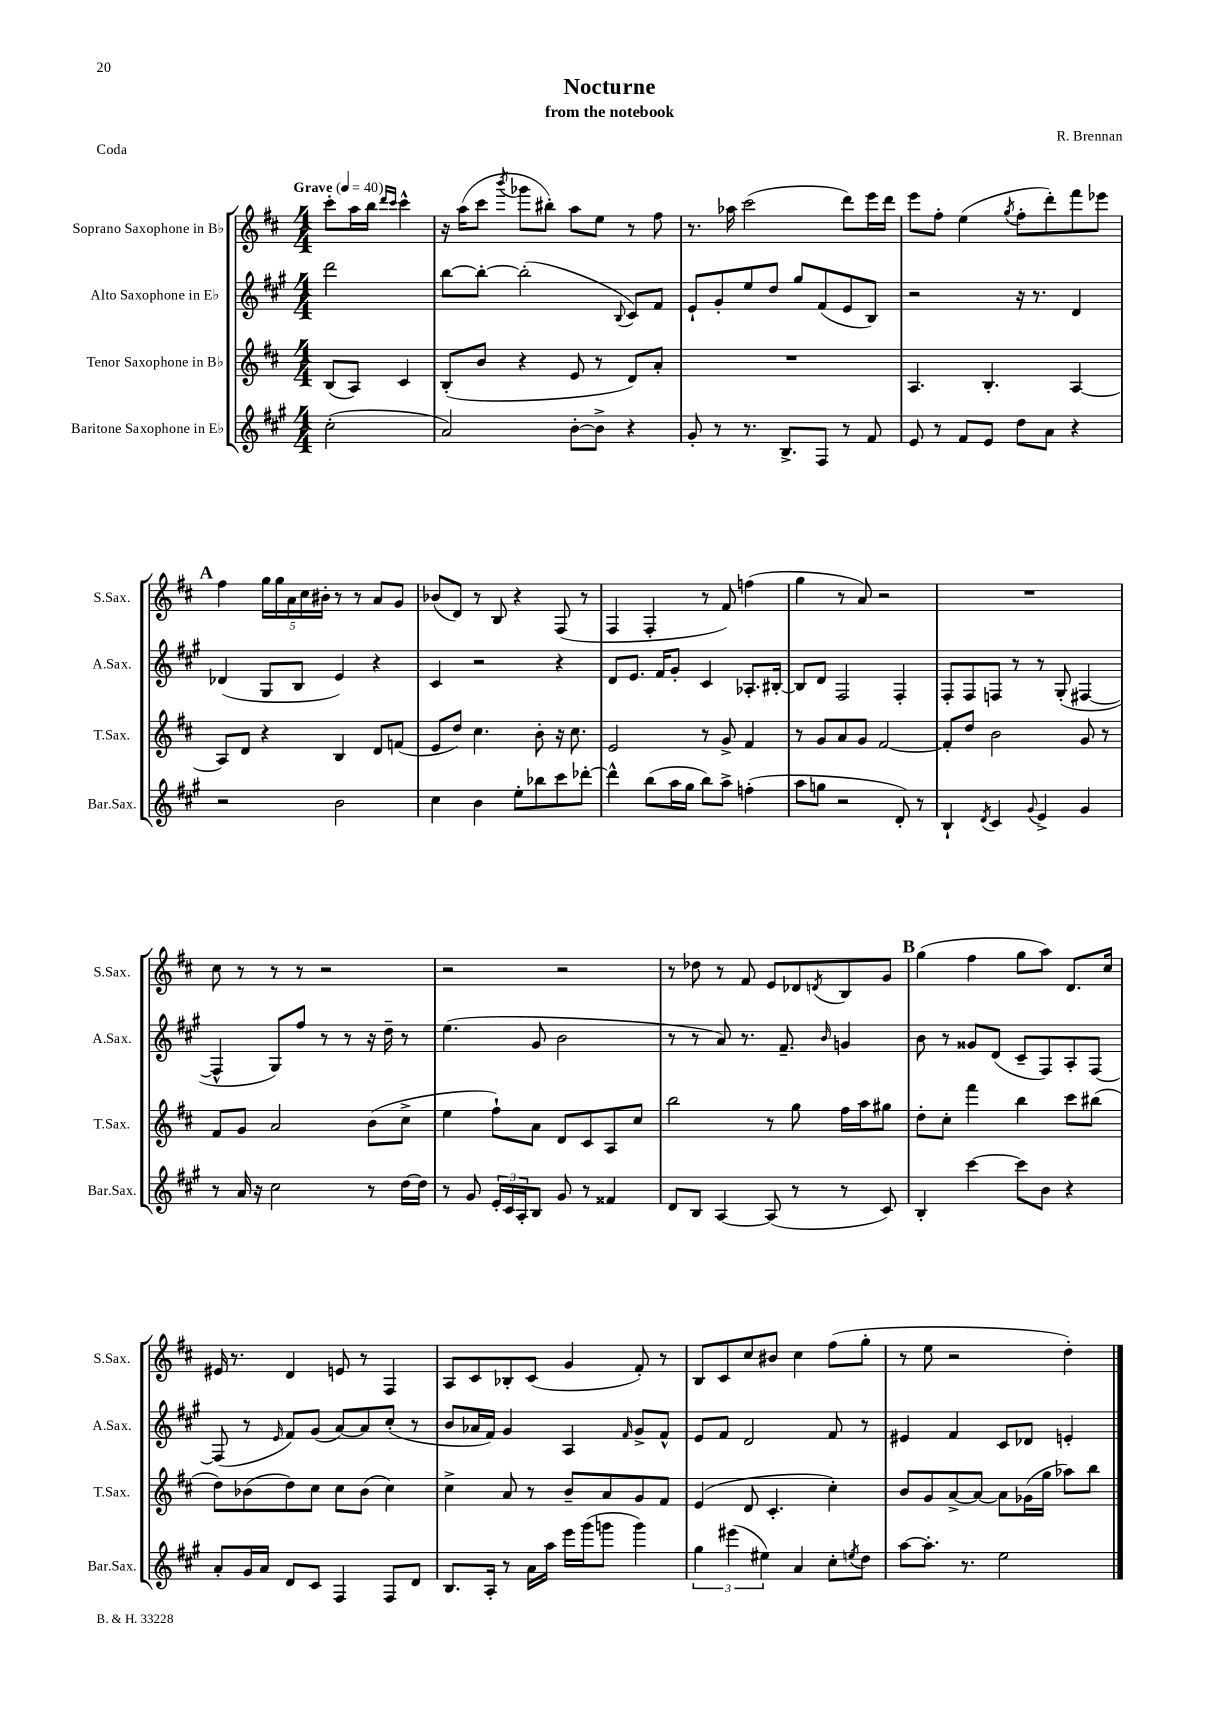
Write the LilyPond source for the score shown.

\header { title = "Nocturne" composer = "R. Brennan" subtitle = "from the notebook" piece = "Coda" }
<<
\new StaffGroup <<
\new Staff = "s0" \with { instrumentName = "Soprano Saxophone in Bb" shortInstrumentName = "S.Sax." } {
    \clef treble \key d \major \numericTimeSignature \time 4/4 \partial 2 \tempo "Grave" 4 = 40
    cis'''8-. a''16 b''16 \grace { d'''16 cis'''16 } cis'''4-^ |
    r16 a''16( cis'''8 \acciaccatura { b'''8 } ges'''8 bis''8-.) a''8 e''8 r8 fis''8 |
    r8. aes''16 cis'''2( d'''8) e'''16 d'''16 |
    e'''8 fis''8-. e''4( \acciaccatura { g''8 } fis''8-. d'''8-.) fis'''8 ees'''8 |
    \mark \markup { \bold "A" } fis''4 \tuplet 5/4 { g''16 g''16 a'16 cis''16 bis'16-. } r8 r8 a'8 g'8 |
    bes'8( d'8) r8 b8 r4 fis8( r8 |
    fis4 fis4-. r8 fis'8) f''4( |
    g''4 r8 a'8) r2 |
    R1 |
    cis''8 r8 r8 r8 r2 |
    r2 r2 |
    r8 des''8 r8 fis'8 e'8 des'8 \acciaccatura { d'8 } b8 g'8 |
    \mark \markup { \bold "B" } g''4( fis''4 g''8 a''8) d'8. cis''16 |
    eis'16 r8. d'4 e'8 r8 fis4 |
    a8 cis'8 bes8-. cis'8( g'4 fis'8-.) r8 |
    b8 cis'8 cis''8 bis'8 cis''4 fis''8( g''8-. |
    r8 e''8 r2 d''4-.) \bar "|." |
}
\new Staff = "s1" \with { instrumentName = "Alto Saxophone in Eb" shortInstrumentName = "A.Sax." } {
    \clef treble \key a \major \numericTimeSignature \time 4/4 \partial 2
    d'''2 |
    b''8~ b''8~-. b''2-.( \appoggiatura { b8 } cis'8) fis'8 |
    e'8-! gis'8-. e''8 d''8 gis''8 fis'8( e'8 b8) |
    r2 r16 r8. d'4 |
    \mark \markup { \bold "A" } des'4( gis8 b8 e'4) r4 |
    cis'4 r2 r4 |
    d'8 e'8. fis'16 gis'8-. cis'4 aes8.-. bis16~-. |
    bis8 d'8 fis2 fis4-. |
    fis8-. fis8 f8 r8 r8 gis8-.( fis4~ |
    fis4-^ gis8) fis''8 r8 r8 r16 d''16-- r8 |
    e''4.( gis'8 b'2 |
    r8 r8 a'8) r8. fis'8.-- \grace { b'16 } g'4 |
    \mark \markup { \bold "B" } b'8 r8 gisis'8 d'8( cis'8-- fis8) a8-. fis8~ |
    fis8( r8 \grace { e'16 } fis'8) gis'8( a'8~) a'8 cis''8-.( r8 |
    b'8 aes'16 fis'16) gis'4 a4 \grace { fis'16 } gis'8-> fis'8-^ |
    e'8 fis'8 d'2 fis'8 r8 |
    eis'4 fis'4 cis'8 des'8 e'4-. \bar "|." |
}
\new Staff = "s2" \with { instrumentName = "Tenor Saxophone in Bb" shortInstrumentName = "T.Sax." } {
    \clef treble \key d \major \numericTimeSignature \time 4/4 \partial 2
    b8( a8) cis'4 |
    b8-.( b'8 r4 e'8 r8 d'8) a'8-. |
    R1 |
    a4. b4.-. a4~ |
    \mark \markup { \bold "A" } a8 d'8 r4 b4 d'8 f'8( |
    e'8 d''8) cis''4. b'8-. r16 cis''8. |
    e'2 r8 g'8-> fis'4 |
    r8 g'8 a'8 g'8 fis'2~ |
    fis'8-. d''8 b'2 g'8 r8 |
    fis'8 g'8 a'2 b'8( cis''8-> |
    e''4 fis''8-!) a'8 d'8 cis'8 a8 cis''8 |
    b''2 r8 g''8 fis''16 a''16 gis''8 |
    \mark \markup { \bold "B" } d''8-. cis''8-. fis'''4 b''4 cis'''8 bis''8( |
    d''8) bes'8( d''8) cis''8 cis''8 bes'8( cis''4) |
    cis''4-> a'8 r8 b'8-- a'8 g'8 fis'8 |
    e'4( d'8 cis'4.-. cis''4-.) |
    b'8 g'8 a'8~-> a'8~ a'8 ges'16( g''16 aes''8) b''8 \bar "|." |
}
\new Staff = "s3" \with { instrumentName = "Baritone Saxophone in Eb" shortInstrumentName = "Bar.Sax." } {
    \clef treble \key a \major \numericTimeSignature \time 4/4 \partial 2
    cis''2-.( |
    a'2) b'8~-. b'8-> r4 |
    gis'8-. r8 r8. b8.-> fis8 r8 fis'8 |
    e'8 r8 fis'8 e'8 d''8 a'8 r4 |
    \mark \markup { \bold "A" } r2 b'2 |
    cis''4 b'4 e''8-. bes''8 cis'''8 des'''8~-. |
    des'''4-^ b''8( a''16 gis''16 b''8) a''8-> f''4-.( |
    a''8 g''8 r2 d'8-.) r8 |
    b4-! \acciaccatura { d'8 } cis'4 \appoggiatura { gis'8 } e'4-> gis'4 |
    r8 a'16 r16 cis''2 r8 d''16~ d''16 |
    r8 gis'8 \tuplet 3/2 { e'16-. cis'16 a16-. } b8 gis'8 r8 fisis'4 |
    d'8 b8 a4~ a8( r8 r8 cis'8) |
    \mark \markup { \bold "B" } b4-. cis'''4~ cis'''8 b'8 r4 |
    a'8-. gis'16 a'16 d'8 cis'8 fis4 fis8 d'8 |
    b8. a16-. r8 a'16 a''16 e'''16 gis'''16( g'''8 g'''4) |
    \tuplet 3/2 { gis''4 eis'''4( eis''4) } a'4 cis''8-. \acciaccatura { e''8 } d''8 |
    a''8~ a''8.-. r8. e''2 \bar "|." |
}
>>
>>
\layout { \context { \Score \remove "Bar_number_engraver" } }
